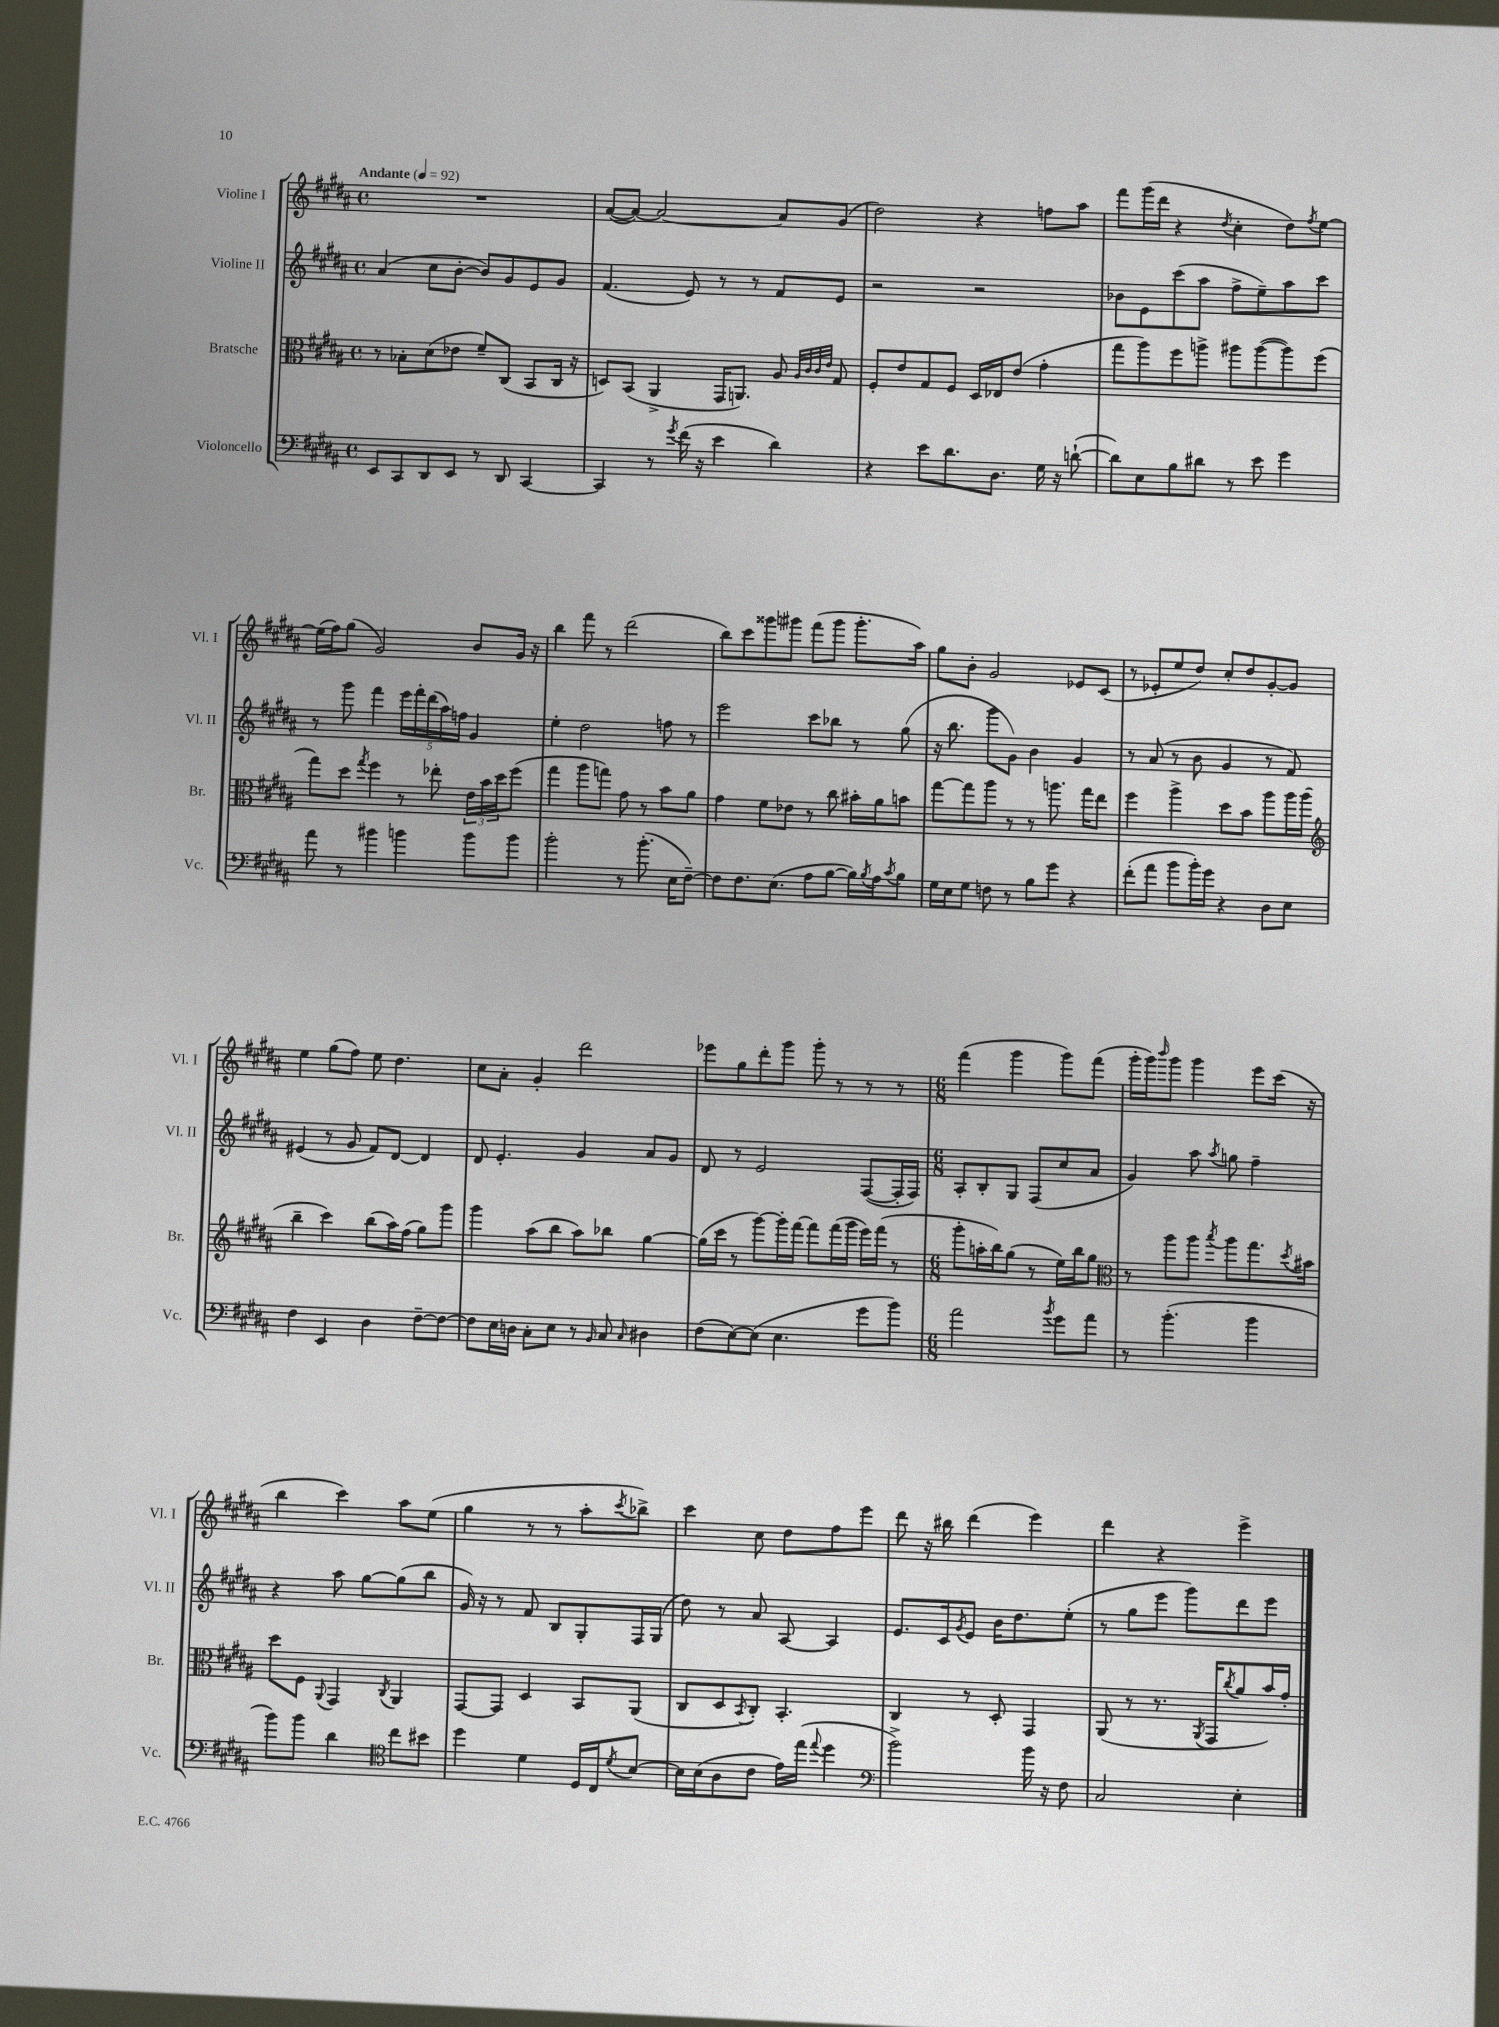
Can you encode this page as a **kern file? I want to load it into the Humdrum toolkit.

**kern	**kern	**kern	**kern
*staff4	*staff3	*staff2	*staff1
*clefF4	*clefC3	*clefG2	*clefG2
*k[f#c#g#d#a#]	*k[f#c#g#d#a#]	*k[f#c#g#d#a#]	*k[f#c#g#d#a#]
*M4/4	*M4/4	*M4/4	*M4/4
*met(c)	*met(c)	*met(c)	*met(c)
*MM92	*MM92	*MM92	*MM92
8EE/L	8r	(4a#/	1r
8CC#/	8B-'\L	.	.
8DD#/	(8d#\	8cc#\L	.
8EE/J	8e-\J	[8b'\J	.
8r	8f#~/L)	8b/]L)	.
8DD#/	(8C#/J	8g#/	.
[4CC#/	8BB/L	8e/	.
.	16C#/Jk	8g#/J	.
.	16r	.	.
=	=	=	=
4CC#/]	8D/L)	(4.f#/	([8a#/L
.	(8BB/J	.	8a#/_J)
8r	4AA#^/	.	2a#/_
8qg#/	.	.	.
(16f#\	.	8e/)	.
16r	.	.	.
4e\	16GG#/LK	8r	.
.	8.AA/J)	.	.
.	.	8r	.
4d#\)	8A#/	8f#/L	8a#/]L
.	32qqA#/LLL	.	.
.	32qqc#/	.	.
.	32qqc#/	.	.
.	32qqe/JJJ	.	.
.	8G#/	8e/J	(8g#/J
=	=	=	=
4r	8F#'/L	2r	2dd#\)
.	8e/	.	.
8e\L	8G#/	.	.
8.d#\	8F#/J	.	.
.	16D#/LL	2r	4r
8.D#\J	16E-/J	.	.
.	(8e/J	.	.
16G#\	4g#'\	.	8ff\L
16r	.	.	.
([8d`\	.	.	8aa#\J
=	=	=	=
8d\]L)	8gg#\L	8b-\L	8fff#\L
8E\	8aa#\)	8e\	(16ggg#\L
.	.	.	16ddd#\JJ
8B\	8ff#\	(8ccc#\	4r
8d#\J	8aa^\J	8aa#\J	.
.	.	.	8qdd#/
8r	8aa#\L	8ff#^\L	4cc#'\
8e\	([8aa#\	8ee~\)	.
4g#\	8aa#\])	8aa#\	8dd#\L)
.	.	.	8qff#/
.	(8ff#\J	8ccc#\J	[8ee\J
=	=	=	=
8a#\	8gg#\L)	8r	(16ee\]LL
.	.	.	16ff#\J)
8r	8dd#\J	8ggg#\	(8gg#\J
.	8qgg#/	.	.
4b#\	4ff#\	4fff#\	2g#/)
4b\	8r	20eee\LL	.
.	.	20fff#'\	.
.	.	(20ddd#\	.
.	8ee-'\	.	.
.	.	20aa#\)	.
.	.	20ff\JJ	.
8b\L	24e\LL	4g#/	8b/L
.	24b\	.	.
.	24dd#\J	.	.
8b\J	(8ff#\J	.	16g#/Jk
.	.	.	16r
=	=	=	=
2b'\	4gg#\	4ee'\	4bb\
.	8aa#\L	2dd#\	8fff#\
.	8gg\J)	.	8r
8r	8g#\	.	(2ddd#\
(8.b'\	8r	.	.
.	8b\L	8ff\	.
16E\LK	.	.	.
[8F#~\J)	8a#\J	8r	.
=	=	=	=
8F#\]L	4g#\	2eee\	8bb\L)
8.F#\	.	.	8ccc#\
.	8f#\L	.	8ggg##\
(8.E\J	.	.	.
.	8e-\J	.	8ggg#\J
8A#\L	8r	8ccc#\L	(8fff#\L
[8B\J	8cc#\	8bb-\J	8ggg#\J
16B\]LL)	16b#'\LL	8r	8.ggg#'\L
8qB/	.	.	.
16A#\J	16a#\J	.	.
8qc#/	.	.	.
8B\J	8b\J	(8gg#\	.
.	.	.	16aa#\Jk)
=	=	=	=
16G#\LL	[8gg#\L	16r	8gg#\L
16E\J	.	8.bb\	.
8G#\J	8gg#\]	.	8b'\J
8F\	8aa#\J	8ggg#\L	2g#/
8r	8r	8g#\J)	.
8B\L	8r	4b\	.
8g#\J	8.aa\	.	.
4r	.	4g#/	8e-/L
.	16gg#\LK	.	.
.	8ee\J	.	(8c#/J
=	=	=	=
(8f#'\L	4ff#\	8r	8r
8a#\J	.	(8a#/	8e-'/L
8b\L	4aa#^\	8r	8ee/
16b'\L)	.	8b\	8dd#/J)
16g#\JJ	.	.	.
4r	8dd#\L	4g#/	8cc#'/L
.	8b\J	.	8dd#/
8D#\L	8aa#\L	8r	[8g#'/
8E\J	16aa#\L	8f#/)	8g#/]J
.	(16aa#\JJ	.	.
=	=	=	=
*	*clefG2	*	*
4F#\	4bb~\	(4e#/	4ee\
4EE/	4ccc#\)	8r	(8gg#\L
.	.	8g#/	8ff#\J)
4D#\	(8bb\L	8f#/L)	8ee\
.	16aa#\L)	[8d#/J	4.dd#\
.	(16ff#\JJ	.	.
[8F#~\L	8gg#\L)	4d#/]	.
8F#\_J	8ggg#\J	.	.
=	=	=	=
8F#\]L	4ggg#\	8d#/	8cc#\L
16E\L	.	4.e'/	8a#'\J
16D\JJ	.	.	.
8C#'\L	(8aa#\L	.	4g#'/
8E\J	8bb\J	.	.
8r	8aa#\L)	4g#/	2ddd#\
16qqBB/	.	.	.
8C#/	8bb-\J	.	.
16qqC#/	.	.	.
4D#\	[4gg#\	8a#/L	.
.	.	8g#/J	.
=	=	=	=
(8F#\L	(16gg#\]LL	8d#/	8eee-\L
.	16ccc#\JJ	.	.
[8E\)	8r	8r	8gg#\
(8E\]J	[8ggg#\L)	2e/	8ddd#'\
4.E\	16ggg#'\]L	.	8ggg#\J
.	[16fff#\JJ	.	.
.	8fff#\]L	.	8ggg#'\
.	(16fff#\L	.	8r
.	16ggg#\JJ	.	.
8g#\L	16eee\LL)	([8F#/L	8r
.	(16fff#\JJ	.	.
8b\J)	8r	16F#'/]L	8r
.	.	16F#/JJ)	.
=	=	=	=
*M6/8	*M6/8	*M6/8	*M6/8
2a#\	8ggg#'\L	8A#'/L	(4fff#\
.	16aa'\L	8B'/	.
.	16bb\J)	.	.
.	(8gg#\J	8G#/J	4ggg#\
.	8r	(8F#/L	.
8qb/	.	.	.
8g#\L	16ee\LL)	8cc#/	8ggg#\L)
.	16bb\J	.	.
8a#\J	8gg#\J	8a#/J	(8fff#\J
=	=	=	=
*	*clefC3	*	*
8r	8r	4g#/)	16ggg#'\LL
.	.	.	16ggg#\J)
.	.	.	16qqbbb/
(4.b'\	8aa#\L	.	8ggg#\J
.	8aa#\J	8aa#\	4ggg#\
.	8qbb/	8qaa#/	.
.	8aa#\L	8gg\	.
4b\	8.gg#\	4ff#~\	8eee\L
.	.	.	(16ccc#\Jk
.	8qdd#/	.	.
.	16b#\Jk	.	16r
=	=	=	=
8b\L)	8dd#\L	4r	4bb\
8b\J	8F#\J	.	.
.	8qqAA#/	.	.
4d#\	4GG#/	8aa#\	4ccc#\)
.	.	[8gg#\L	.
*clefC4	*	*	*
.	8qC#/	.	.
8cc#\L	4AA#/	(8gg#\]	8aa#\L
8b#\J	.	8bb\J	(8ee\J
=	=	=	=
4dd#\	[8GG#/L	16g#/)	4gg#\
.	.	16r	.
.	8GG#/]J	8r	.
4d#\	4D#/	8f#/	8r
.	.	8B/L	8r
16D#/LL	8BB/L	8G#'/	8aa#'\L
16C#/J	.	.	.
8qd#/	.	.	8qccc#/
[8B/J	(8AA#/J	16F#/L	8bb-^\J)
.	.	(16G#/JJ	.
=	=	=	=
16B\]LL	8C#/L	8dd#\)	4ccc#\
(16B\J	.	.	.
8A#\	8D#/	8r	.
.	8qBB/	.	.
8c#\J	8C#'/J)	8a#/	8cc#\
16e\LL)	4.BB'/	[8A#/	8dd#\L
(16ee\JJ	.	.	.
8qqee/	.	.	.
4dd#\	.	4A#/]	8ff#\
.	.	.	8eee\J
=	=	=	=
*clefF4	*	*	*
2b^\)	4C#/	8.e/L	8ddd#\
.	.	.	16r
.	.	16c#/k	16bb#\
.	.	8qg#/	.
.	8r	8e/J	(4ddd#\
.	8D#'/	16b\LK	.
.	.	8.dd#\	.
16b\	4GG#/	.	4eee\)
16r	.	.	.
8F#\	.	(8ee'\J	.
=	=	=	=
2C#/	(8AA#/	8r	4ddd#\
.	8r	8gg#\L	.
.	8.r	8eee\J	4r
.	.	8ggg#\L)	.
.	8qAA#/	.	.
.	16GG#/LK	.	.
.	8qcc#/	.	.
4E'\	8a#/	8ddd#\	4eee^\
.	16b/L)	8eee\J	.
.	16g#'/JJ	.	.
==	==	==	==
*-	*-	*-	*-
